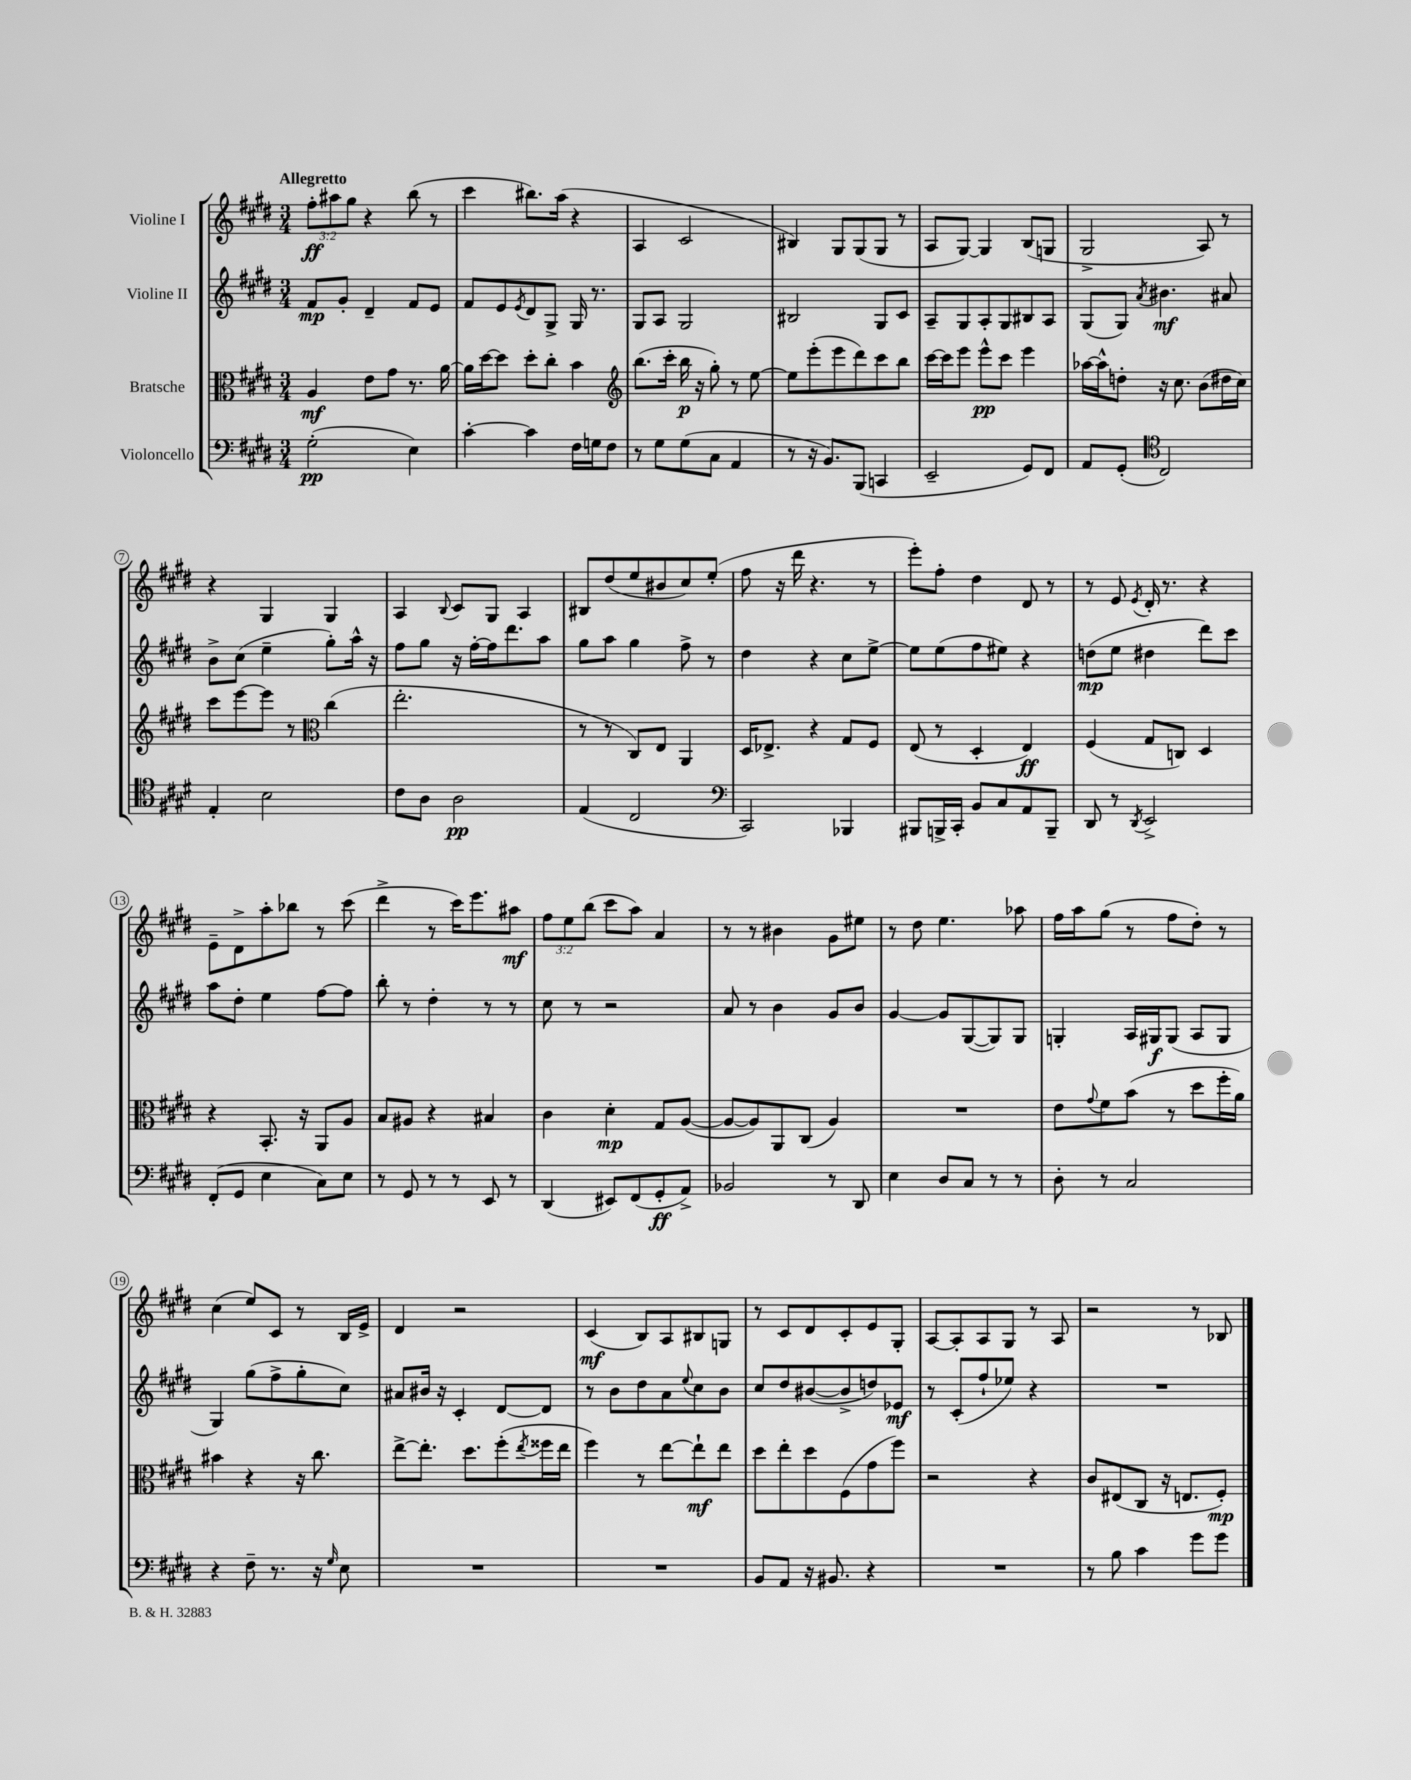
<<
\new StaffGroup <<
\new Staff = "s0" \with { instrumentName = "Violine I" } {
    \clef treble \key e \major \numericTimeSignature \time 3/4 \override Staff.TupletNumber.text = #tuplet-number::calc-fraction-text \tempo "Allegretto"
    \tuplet 3/2 { fis''8-.\ff ais''8 gis''8 } r4 b''8( r8 |
    cis'''4 bis''8.) a''16( r4 |
    a4 cis'2 |
    bis4) gis8 gis8( gis8 r8 |
    a8 gis8~) gis4 b8( g8 |
    gis2-> a8) r8 |
    r4 gis4 gis4 |
    a4 \appoggiatura { b8 } cis'8 gis8 a4 |
    bis8 dis''8( e''8 bis'8 cis''8) e''8-.( |
    fis''8 r16 dis'''16 r4. r8 |
    e'''8-.) fis''8-. dis''4 dis'8 r8 |
    r8 e'8 \acciaccatura { e'8 } dis'16-. r8. r4 |
    e'8-- dis'8-> a''8-. bes''8 r8 cis'''8( |
    dis'''4-> r8 cis'''16) e'''8. ais''8\mf |
    \tuplet 3/2 { fis''8 e''8 b''8( } cis'''8 a''8) a'4 |
    r8 r8 bis'4 gis'8 eis''8 |
    r8 dis''8 e''4. aes''8 |
    fis''16 a''16 gis''8( r8 fis''8 dis''8-.) r8 |
    cis''4( e''8) cis'8 r8 b16 e'16-> |
    dis'4 r2 |
    cis'4\mf( b8) a8 bis8 g8 |
    r8 cis'8 dis'8 cis'8-. e'8 gis8-. |
    a8~ a8-. a8 gis8 r8 a8 |
    r2 r8 bes8 \bar "|." |
}
\new Staff = "s1" \with { instrumentName = "Violine II" } {
    \clef treble \key e \major \numericTimeSignature \time 3/4
    fis'8\mp gis'8-. dis'4-- fis'8 e'8 |
    fis'8 e'8 \acciaccatura { e'8 } dis'8 gis8-> gis16 r8. |
    gis8 a8 gis2 |
    bis2 gis8 cis'8 |
    a8-- gis8 a8-. gis8 bis8 a8 |
    gis8( gis8) \acciaccatura { a'8 } bis'4.\mf ais'8 |
    b'8-> cis''8( e''4-- gis''8-.) a''16-^ r16 |
    fis''8 gis''8 r16 fis''16~-. fis''16 dis'''8. a''8 |
    gis''8 a''8 gis''4 fis''8-> r8 |
    dis''4 r4 cis''8 e''8~-> |
    e''8 e''8( fis''8 eis''8) r4 |
    d''8\mp( e''8 dis''4 dis'''8) cis'''8 |
    a''8 dis''8-. e''4 fis''8~ fis''8 |
    b''8-. r8 dis''4-. r8 r8 |
    cis''8 r8 r2 |
    a'8 r8 b'4 gis'8 b'8 |
    gis'4~ gis'8 gis8~( gis8) gis8 |
    g4-. a16 gis16\f gis8( a8 gis8 |
    gis4) gis''8( fis''8-> gis''8-. cis''8) |
    ais'8 bis'16 r16 cis'4-. dis'8~ dis'8 |
    r8 b'8 dis''8 a'8 \appoggiatura { e''8 } cis''8 b'8 |
    cis''8 dis''8 bis'8~( bis'8-> d''8) ees'8\mf |
    r8 cis'8-.( fis''8-! ees''8) r4 |
    R2. \bar "|." |
}
\new Staff = "s2" \with { instrumentName = "Bratsche" } {
    \clef alto \key e \major \numericTimeSignature \time 3/4
    a4\mf e'8 gis'8 r8. a'16~ |
    a'16 dis''16~ dis''8 dis''8-. cis''8-. b'4 |
    \clef treble b''8.( cis'''16-. b''16\p r16 gis''8-.) r8 e''8~ |
    e''8 e'''8-.( e'''8 dis'''8) cis'''8 b''8 |
    cis'''16~ cis'''16 e'''8 e'''8-^\pp cis'''8 e'''4 |
    aes''16~ aes''16-^ d''8-. r16 cis''8. b'8( dis''16 cis''16) |
    cis'''8 e'''8~ e'''8 r8 \clef alto cis''4( |
    e''2.-. |
    r8 r8 cis8) e8 a,4 |
    dis16 ees8.-> r4 gis8 fis8 |
    e8( r8 dis4-. e4\ff) |
    fis4( gis8 c8) dis4 |
    r4 b,8.-. r16 a,8 a8 |
    b8 ais8 r4 bis4 |
    cis'4 dis'4-.\mp gis8 a8~( |
    a8~ a8) a,8 cis8( a4) |
    R2. |
    e'8 \appoggiatura { gis'8 } fis'8 b'8( r8 dis''8 fis''16-. a'16) |
    bis'4 r4 r16 cis''8. |
    e''8~-> e''8.-. dis''8. fis''8-.( \acciaccatura { e''8 } fisis''16 e''16 |
    fis''4) r8 e''8~ e''8-!\mf e''8 |
    dis''8 e''8-. dis''8 fis8( gis'8 fis''8) |
    r2 r4 |
    cis'8 eis8( cis8 r16 e8. fis8-.\mp) \bar "|." |
}
\new Staff = "s3" \with { instrumentName = "Violoncello" } {
    \clef bass \key e \major \numericTimeSignature \time 3/4
    gis2-.\pp( e4) |
    cis'4~-. cis'4 fis16 g16 fis8 |
    r8 gis8 gis8( cis8 a,4 |
    r8 r16 b,8.) b,,8( c,4 |
    e,2-- gis,8) fis,8 |
    a,8 gis,8-.( \clef tenor cis2) |
    e4-. b2 |
    cis'8 a8 a2\pp |
    e4( cis2 |
    \clef bass cis,2) bes,,4 |
    bis,,8 b,,16-> cis,16-. b,8 cis8 a,8 b,,8-- |
    dis,8 r8 \acciaccatura { dis,8 } e,2-> |
    fis,8-.( gis,8 e4 cis8) e8 |
    r8 gis,8 r8 r8 e,8 r8 |
    dis,4( eis,8) fis,8( gis,8-.\ff a,8->) |
    bes,2 r8 dis,8 |
    e4 dis8 cis8 r8 r8 |
    dis8-. r8 cis2 |
    r4 fis8-- r8. r16 \grace { gis16 } e8 |
    R2. |
    R2. |
    b,8 a,8 r16 bis,8. r4 |
    R2. |
    r8 b8 cis'4 gis'8 gis'8 \bar "|." |
}
>>
>>
\layout { \context { \Score \override BarNumber.stencil = #(make-stencil-circler 0.1 0.3 ly:text-interface::print) } }
